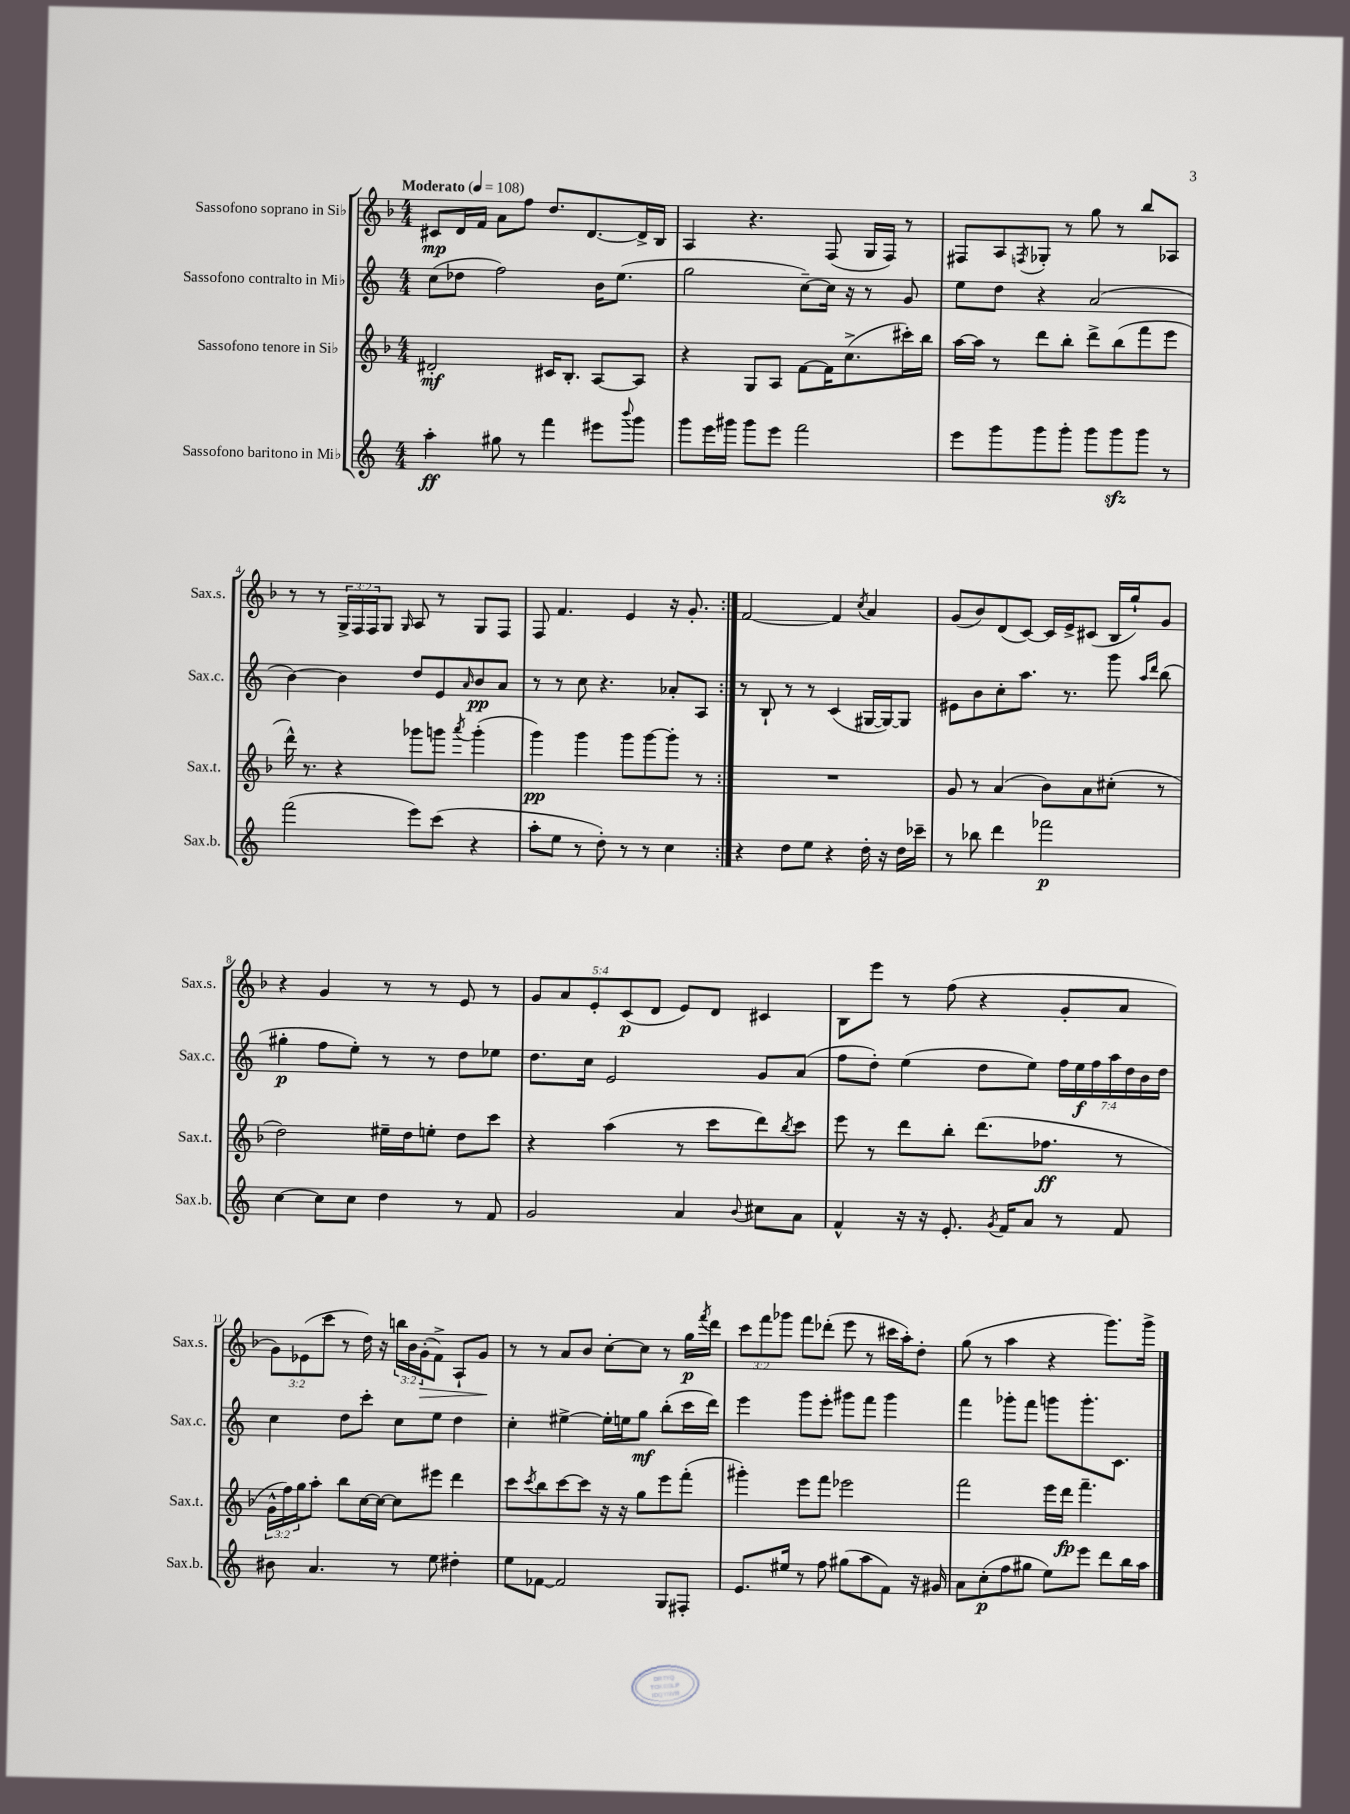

**kern	**kern	**kern	**kern
*staff4	*staff3	*staff2	*staff1
*clefG2	*clefG2	*clefG2	*clefG2
*k[]	*k[b-]	*k[]	*k[b-]
*M4/4	*M4/4	*M4/4	*M4/4
*MM108	*MM108	*MM108	*MM108
4aa'\	2d#'/	(8cc\L	8c#/L
.	.	8dd-\J	16d/L
.	.	.	16f/JJ
8gg#\	.	2ff\)	8a\L
8r	.	.	8ff\J
4fff\	16c#/LK	.	8.dd/L
.	8.B-'/J	.	.
.	.	.	[8.d/
8eee#\L	[8A/L	16b\LK	.
.	.	(8.ee\J	.
8qqbbb/	.	.	.
8ggg\J	8A/]J	.	16d^/]L
.	.	.	16B-/JJ
=	=	=	=
8ggg\L	4r	2gg\	4A/
16eee\L	.	.	.
16ggg#\JJ	.	.	.
8ggg#\L	8G/L	.	4.r
8eee\J	8A/J	.	.
2fff\	[8f\L	[8cc~\L)	.
.	16f\]K	16cc\]Jk	(8F/
.	(8.cc^\	16r	.
.	.	8r	16G/LL
.	.	.	16F/JJ)
.	16ccc#'\L)	8g/	8r
.	16bb-\JJ	.	.
=	=	=	=
8eee\L	[16aa\LL	8ee\L	8F#/L
.	16aa\]JJ	.	.
8ggg\	8r	8dd\J	8A/
.	.	.	8qF/
8ggg\	8ddd\L	4r	8G-'/J
8ggg'\J	8bb-'\J	.	8r
8ggg\L	8ddd^\L	(2a/	8gg\
8ggg\	(8bb-\	.	8r
8ggg\J	8fff\	.	8bb-/L
8r	8eee\J	.	8A-/J
=	=	=	=
(2fff\	16ddd^^\)	[4b\)	8r
.	8.r	.	.
.	.	.	8r
.	4r	4b\]	24G^/LL
.	.	.	24F/
.	.	.	24F/J
.	.	.	8G/J
.	.	.	16qqG/
8eee\L)	8ggg-\L	8dd/L	8A/
(8ccc\J	8ggg\J	8e/	8r
.	8qaaa/	16qqa/	.
4r	(4ggg'\	8b/	8G/L
.	.	8a/J	8F/J
=	=	=	=
8aa'\L	4ggg\)	8r	8F/
8ee\J	.	8r	4.f/
8r	4ggg\	8cc\	.
8dd'\)	.	4.r	.
8r	8ggg\L	.	4e/
8r	[8ggg\	.	.
4cc\	8ggg'\]J	8a-'/L	16r
.	.	.	8.g'/
.	8r	8A/J	.
=:|!	=:|!	=:|!	=:|!
4r	1r	8r	[2f/
.	.	8B`/	.
8dd\L	.	8r	.
8ee\J	.	8r	.
4r	.	(4c/	4f/]
.	.	.	8qcc/
16dd'\	.	[16G#/LL	4a/
16r	.	16G#/_J)	.
16dd\LL	.	8G#/]J	.
16ccc-~\JJ	.	.	.
=	=	=	=
8r	8g/	8e#\L	(8g/L
8bb-\	8r	8b\	8b-/)
4ddd\	(4a/	8cc'\	(8d/
.	.	8.aa\J	[8c/J)
2fff-\	8b-\L)	.	16c/]LL
.	.	8.r	16e^/J
.	8a\	.	(8c#/J
.	(8cc#'\J	8ggg\	16B-/LL
.	.	.	16gg`/J)
.	.	16qqaa/LL	.
.	.	16qqddd/JJ	.
.	8r	(8bb\	8g/J
=	=	=	=
[4cc\	2dd\)	4gg#'\	4r
8cc\]L	.	8ff\L	4g/
8cc\J	.	8ee'\J)	.
4dd\	16ee#~\LL	8r	8r
.	16dd\J	.	.
.	8ee'\J	8r	8r
8r	8dd\L	8dd\L	8e/
8f/	8ccc\J	8ee-\J	8r
=	=	=	=
2g/	4r	8.dd\L	10g/L
.	.	.	10a/
.	.	16cc\Jk	.
.	.	.	10e'/
.	(4aa\	2e/	.
.	.	.	(10c/
.	.	.	10d/J
4a/	8r	.	8e/L)
.	8ccc\L	.	8d/J
8qqb/	.	.	.
8cc#\L	8ddd\)	8g/L	4c#/
.	8qbb-/	.	.
8a\J	8ccc\J	(8a/J	.
=	=	=	=
4f^^/	8eee\	8ff\L	8B-\L
.	8r	8dd'\J)	8eee\J
16r	8ddd\L	(4ee\	8r
16r	.	.	.
8.e'/	8bb-'\J	.	(8ff\
.	(8.ddd\L	8dd\L	4r
8qg/	.	.	.
16f/LK	.	.	.
8a/J	.	8ee\J)	.
.	8.ff-\J	.	.
8r	.	28ff\LL	8g'/L
.	.	28ee\	.
.	.	28ff\	.
.	.	28aa\	.
8f/	8r	.	8a/J
.	.	28dd\	.
.	.	28b\	.
.	.	28dd\JJ	.
=	=	=	=
8b#\	24g^^\LL	4cc\	12g\L)
.	24ff\)	.	.
.	24gg\J	.	(12e-\
4.a/	8aa'\J	.	.
.	.	.	12ccc\J
.	8bb-\L	8dd\L	8r
.	[16cc\L	8ccc'\J	16dd\)
.	16cc\_JJ	.	16r
8r	8cc\]L	8cc\L	24bb\LL
.	.	.	24b-\
.	.	.	(24g'\J
8ee\	8eee#\J	8ee\J	8f^\J)
4dd#'\	4ddd\	4dd\	8A`/L
.	.	.	8g/J
=	=	=	=
8ee\L	8ccc\L	4cc'\	8r
.	8qccc/	.	.
[8f-\J	8bb-\	.	8r
2f-/]	[8ccc\	[4ee#^\	8a/L
.	8ccc\]J	.	8b-/J
.	16r	16ee#'\]LL	[8cc'\L
.	16r	16ee\J	.
.	8gg\L	8gg\J	8cc\]J
8G/L	8eee\	(8bb'\L	8r
8F#'/J	(8fff'\J	16ccc\L	16gg\LL
.	.	.	8qfff/
.	.	16ddd\JJ)	16ddd\JJ
=	=	=	=
8.e/L	4ggg#'\)	4eee\	12ccc\L
.	.	.	12fff\
.	.	.	12ggg-\J
16ee#/Jk	.	.	.
8r	8eee\L	8ggg\L	8fff\L
8ff\	8fff\J	8eee'\J	(8ddd-'\J
(8gg#\L	2eee-\	8ggg#\L	8eee\
8aa\	.	8fff\J	8r
8f\J)	.	4ggg#\	16ccc#\LL
.	.	.	16aa'\J)
16r	.	.	8dd'\J
16g#/	.	.	.
=	=	=	=
8a\L	2fff\	4fff\	(8gg\
(8cc'\	.	.	8r
8ff\	.	8ggg-'\L	4aa\
8gg#\J	.	8fff\J	.
8ee\L)	16eee\LL	8ggg\L	4r
.	16ddd\JJ	.	.
8eee\J	4.fff~\	8.ggg'\	.
8ddd\L	.	.	8.ggg\L)
.	.	8.c\J	.
16bb\L	.	.	.
16aa\JJ	.	.	16ggg^\Jk
==	==	==	==
*-	*-	*-	*-
